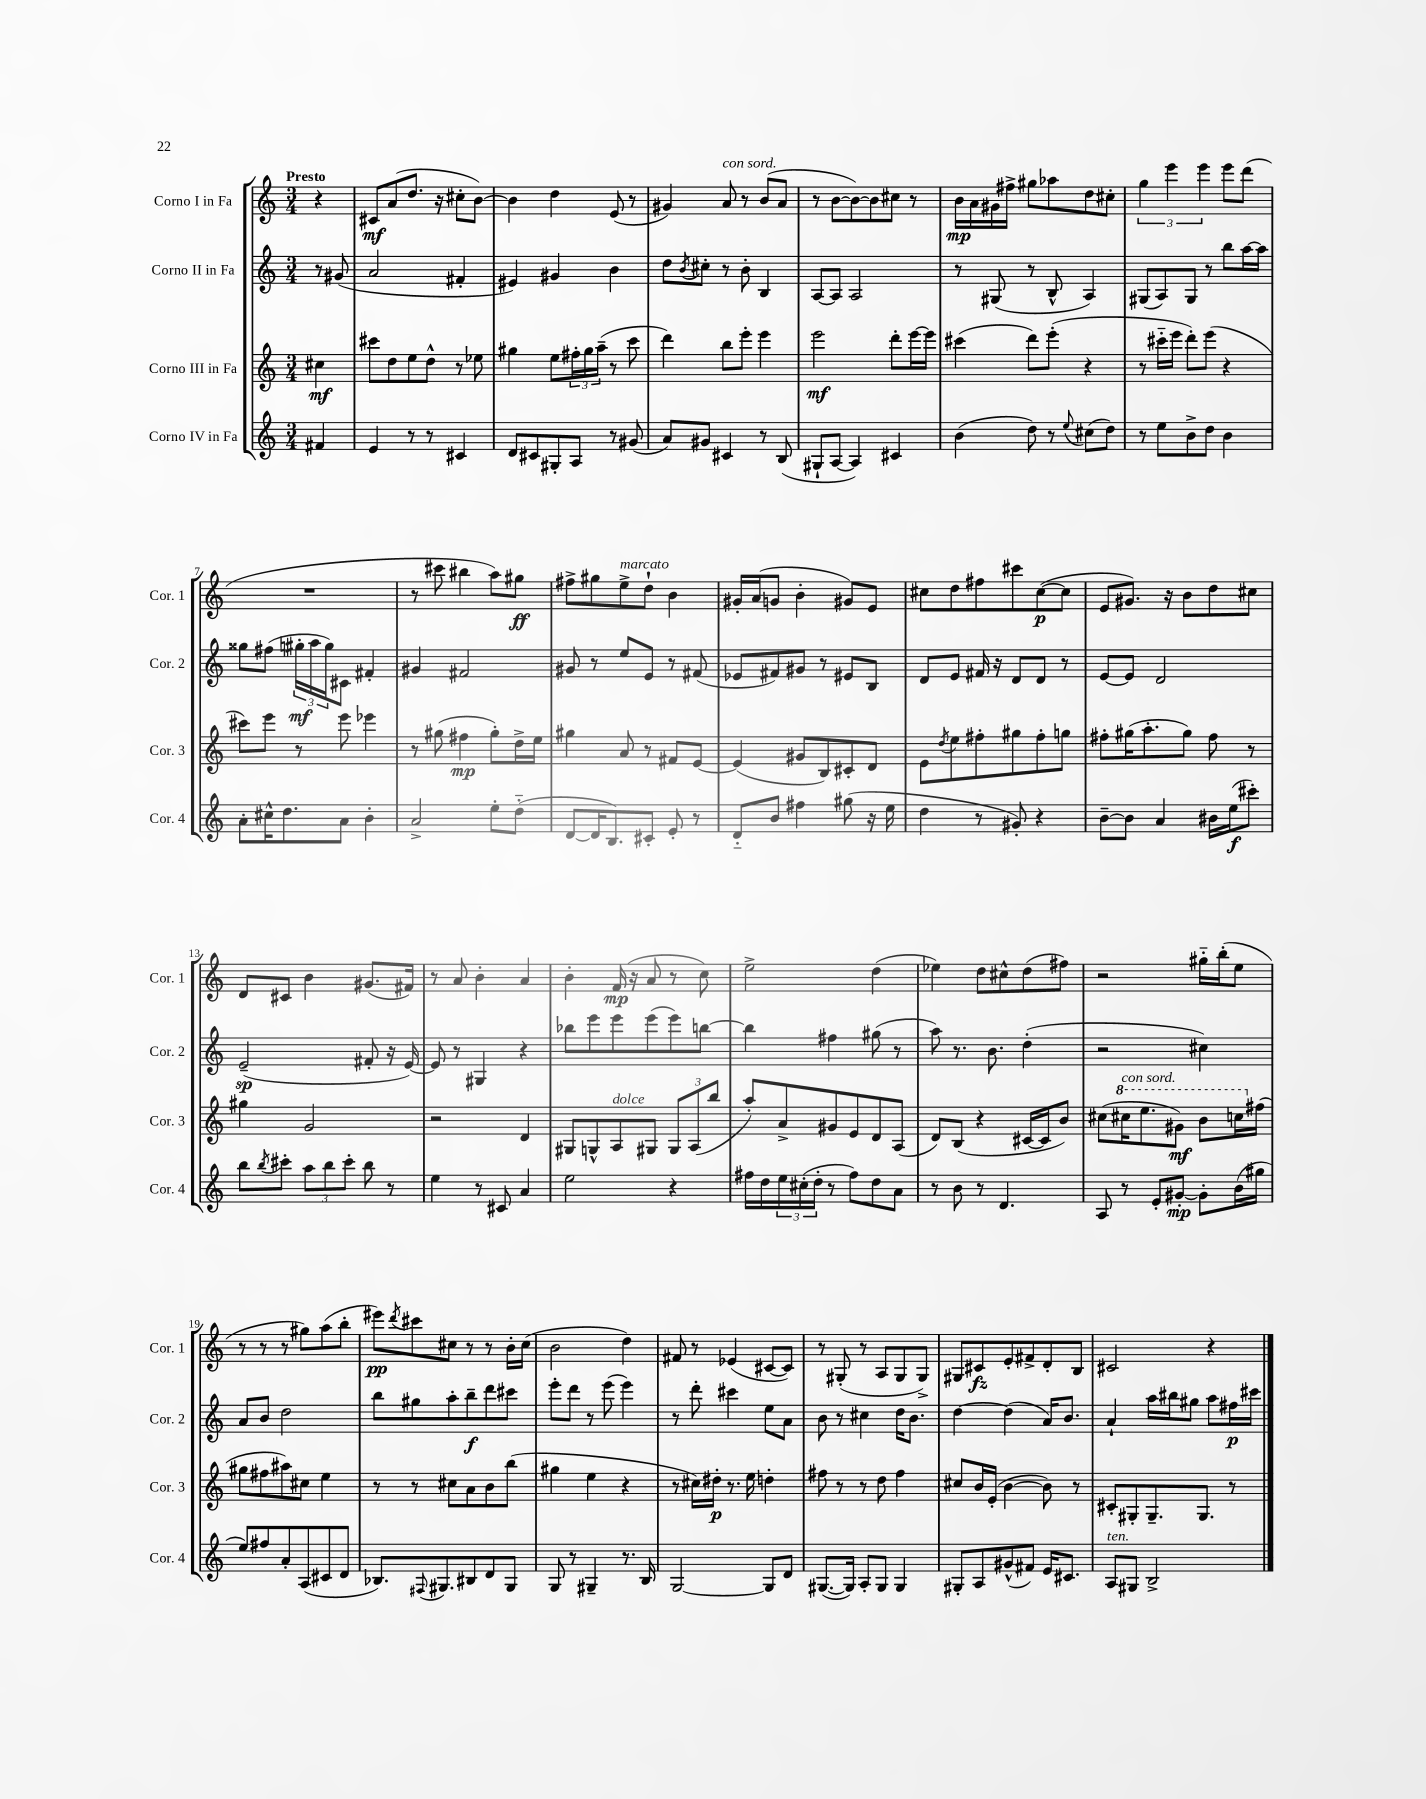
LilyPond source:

<<
\new StaffGroup <<
\new Staff = "s0" \with { instrumentName = "Corno I in Fa" shortInstrumentName = "Cor. 1" } {
    \clef treble \key c \major \numericTimeSignature \time 3/4 \partial 4 \tempo "Presto"
    r4 |
    cis'8\mf a'8( d''8. r16 cis''8-. b'8~) |
    b'4 d''4 e'8( r8 |
    gis'4) a'8^\markup { \italic "con sord." } r8 b'8( a'8 |
    r8 b'8~ b'8~) b'8 cis''8 r8 |
    b'16\mp a'16 gis'16 fis''16-> gis''8 aes''8 d''8 cis''8-. |
    \tuplet 3/2 { g''4 e'''4 e'''4 } e'''8 d'''8( |
    R2. |
    r8 cis'''8 bis''4 a''8) gis''8\ff |
    fis''8-> gis''8 e''8->^\markup { \italic "marcato" } d''8-! b'4 |
    gis'16-. a'16( g'8 b'4-. gis'8) e'8 |
    cis''8 d''8 fis''8 cis'''8 cis''8~\p( cis''8 |
    e'8 gis'8.) r16 b'8 d''8 cis''8 |
    d'8 cis'8 b'4 gis'8.( fis'16) |
    r8 a'8 b'4-. a'4 |
    b'4-. f'16\mp( r16 a'8 r8 c''8) |
    e''2-> d''4( |
    ees''4) d''8 cis''8-^ d''8( fis''8) |
    r2 gis''16-_ b''16-.( e''8 |
    r8 r8 r8 gis''8) a''8( b''8-. |
    eis'''8\pp) \acciaccatura { d'''8 } cis'''8 cis''8 r8 r8 b'16-. cis''16( |
    b'2 d''4) |
    fis'8 r8 ees'4( cis'8~ cis'8) |
    r8 gis8-.( r8 a8 gis8 gis8->) |
    gis8 cis'8\fz e'8-. fis'8-> d'8-. b8 |
    cis'2 r4 \bar "|." |
}
\new Staff = "s1" \with { instrumentName = "Corno II in Fa" shortInstrumentName = "Cor. 2" } {
    \clef treble \key c \major \numericTimeSignature \time 3/4 \partial 4
    r8 gis'8( |
    a'2 fis'4-. |
    eis'4) gis'4 b'4 |
    d''8 \acciaccatura { b'8 } cis''8-. r8 b'8-. b4 |
    a8~ a8 a2 |
    r8 gis8( r8 b8-^ a4) |
    gis8( a8) gis8 r8 b''8 a''16~ a''16 |
    gisis''8 fis''8( \tuplet 3/2 { gis''16-.\mf a''16 gis''16) } cis'8 fis'4-. |
    gis'4 fis'2 |
    gis'8 r8 e''8 e'8 r8 fis'8( |
    ees'8 fis'8) gis'8 r8 eis'8 b8 |
    d'8 e'8 fis'16 r16 d'8 d'8 r8 |
    e'8~ e'8 d'2 |
    e'2--\sp( fis'8-. r16 e'16~) |
    e'8 r8 gis4 r4 |
    bes''8 e'''8 e'''8 e'''8( e'''8) b''8~ |
    b''4 fis''4 gis''8( r8 |
    a''8) r8. b'8. d''4-.( |
    r2 cis''4) |
    a'8 b'8 d''2 |
    b''8 gis''8 a''8-. b''8--\f d'''8 cis'''8 |
    e'''8-. d'''8 r8 e'''8( e'''4) |
    r8 d'''8-. cis'''4 e''8 a'8 |
    b'8 r8 cis''4 d''16 b'8. |
    d''4~ d''4( a'16) b'8. |
    a'4-! a''16 bis''16 gis''8 a''8 fis''16\p cis'''16 \bar "|." |
}
\new Staff = "s2" \with { instrumentName = "Corno III in Fa" shortInstrumentName = "Cor. 3" } {
    \clef treble \key c \major \numericTimeSignature \time 3/4 \partial 4
    cis''4\mf |
    cis'''8 d''8 e''8 d''8-^ r8 ees''8 |
    gis''4 e''8 \tuplet 3/2 { fis''16-. gis''16 a''16--( } r8 c'''8 |
    d'''4) b''8 e'''8-. e'''4 |
    e'''2\mf d'''8-. e'''16~ e'''16 |
    cis'''4( d'''8) e'''8-.( r4 |
    r8 cis'''16-_ e'''16 d'''8-.) e'''8( r4 |
    cis'''8) e'''8 r8 e'''8 ees'''4 |
    r8 gis''8( fis''4\mp gis''8-.) d''16-> e''16 |
    gis''4 a'8 r8 fis'8 e'8~ |
    e'4( gis'8 b8) cis'8-. d'8 |
    e'8 \acciaccatura { d''8 } e''8 fis''8-. gis''8 fis''8-. g''8 |
    fis''8-. gis''16( a''8.-. gis''8) fis''8 r8 |
    gis''4 g'2 |
    r2 d'4 |
    gis8 g8-^ a8^\markup { \italic "dolce" } gis8 \tuplet 3/2 { gis8 a8( b''8 } |
    a''8-.) a'8-> gis'8 e'8 d'8 a8( |
    d'8) b8( r4 cis'16~ cis'16 b'8) |
    cis''8( \ottava #1 cis'''16^\markup { \italic "con sord." } e'''8. gis''8\mf) b''8 c'''16 \ottava #0 fis''16( |
    gis''8 fis''8 ais''8) cis''8 e''4 |
    r8 r8 cis''8 a'8 b'8 b''8( |
    gis''4 e''4 r4 |
    r8 cis''16) dis''16-.\p r8. e''16 d''4-. |
    fis''8 r8 r8 d''8 fis''4 |
    cis''8 b'16 e'16-.( b'4~ b'8) r8 |
    cis'8-. gis8-. gis8.-- gis8. r8 \bar "|." |
}
\new Staff = "s3" \with { instrumentName = "Corno IV in Fa" shortInstrumentName = "Cor. 4" } {
    \clef treble \key c \major \numericTimeSignature \time 3/4 \partial 4
    fis'4 |
    e'4 r8 r8 cis'4 |
    d'8 cis'8 gis8-. a8 r8 gis'8( |
    a'8) gis'8 cis'4 r8 b8( |
    gis8-! a8~ a4) cis'4 |
    b'4( d''8) r8 \appoggiatura { e''8 } cis''8( d''8) |
    r8 e''8 b'8-> d''8 b'4 |
    a'8-. cis''16-^ d''8. a'8 b'4-. |
    a'2-> e''8-. d''8-_( |
    d'8~ d'16 b8.) cis'8-. e'8-. r8 |
    d'8-_ b'8 fis''4 gis''8( r16 e''16 |
    d''4 r8 gis'8-.) r4 |
    b'8~-- b'8 a'4 bis'16 e''16\f( cis'''8-.) |
    b''8 \acciaccatura { b''8 } cis'''8-. \tuplet 3/2 { a''8 b''8 cis'''8-. } b''8 r8 |
    e''4 r8 cis'8 a'4 |
    e''2 r4 |
    fis''16 d''16 \tuplet 3/2 { e''16 cis''16-.( d''16-. } r8 fis''8) d''8 a'8 |
    r8 b'8 r8 d'4. |
    a8 r8 e'8-. gis'8~-.\mp gis'8-. b'16( gis''16 |
    e''8) fis''8 a'8-. a8( cis'8 d'8 |
    bes8.) \appoggiatura { fis8 } gis8. bis8 d'8 gis8 |
    g8 r8 gis4-- r8. b16 |
    g2~ g8 d'8 |
    gis8.~( gis16) a8-. gis8 gis4 |
    gis8-. a8 gis'8-^( fis'8) e'16 cis'8. |
    a8^\markup { \italic "ten." } gis8 b2-> \bar "|." |
}
>>
>>
